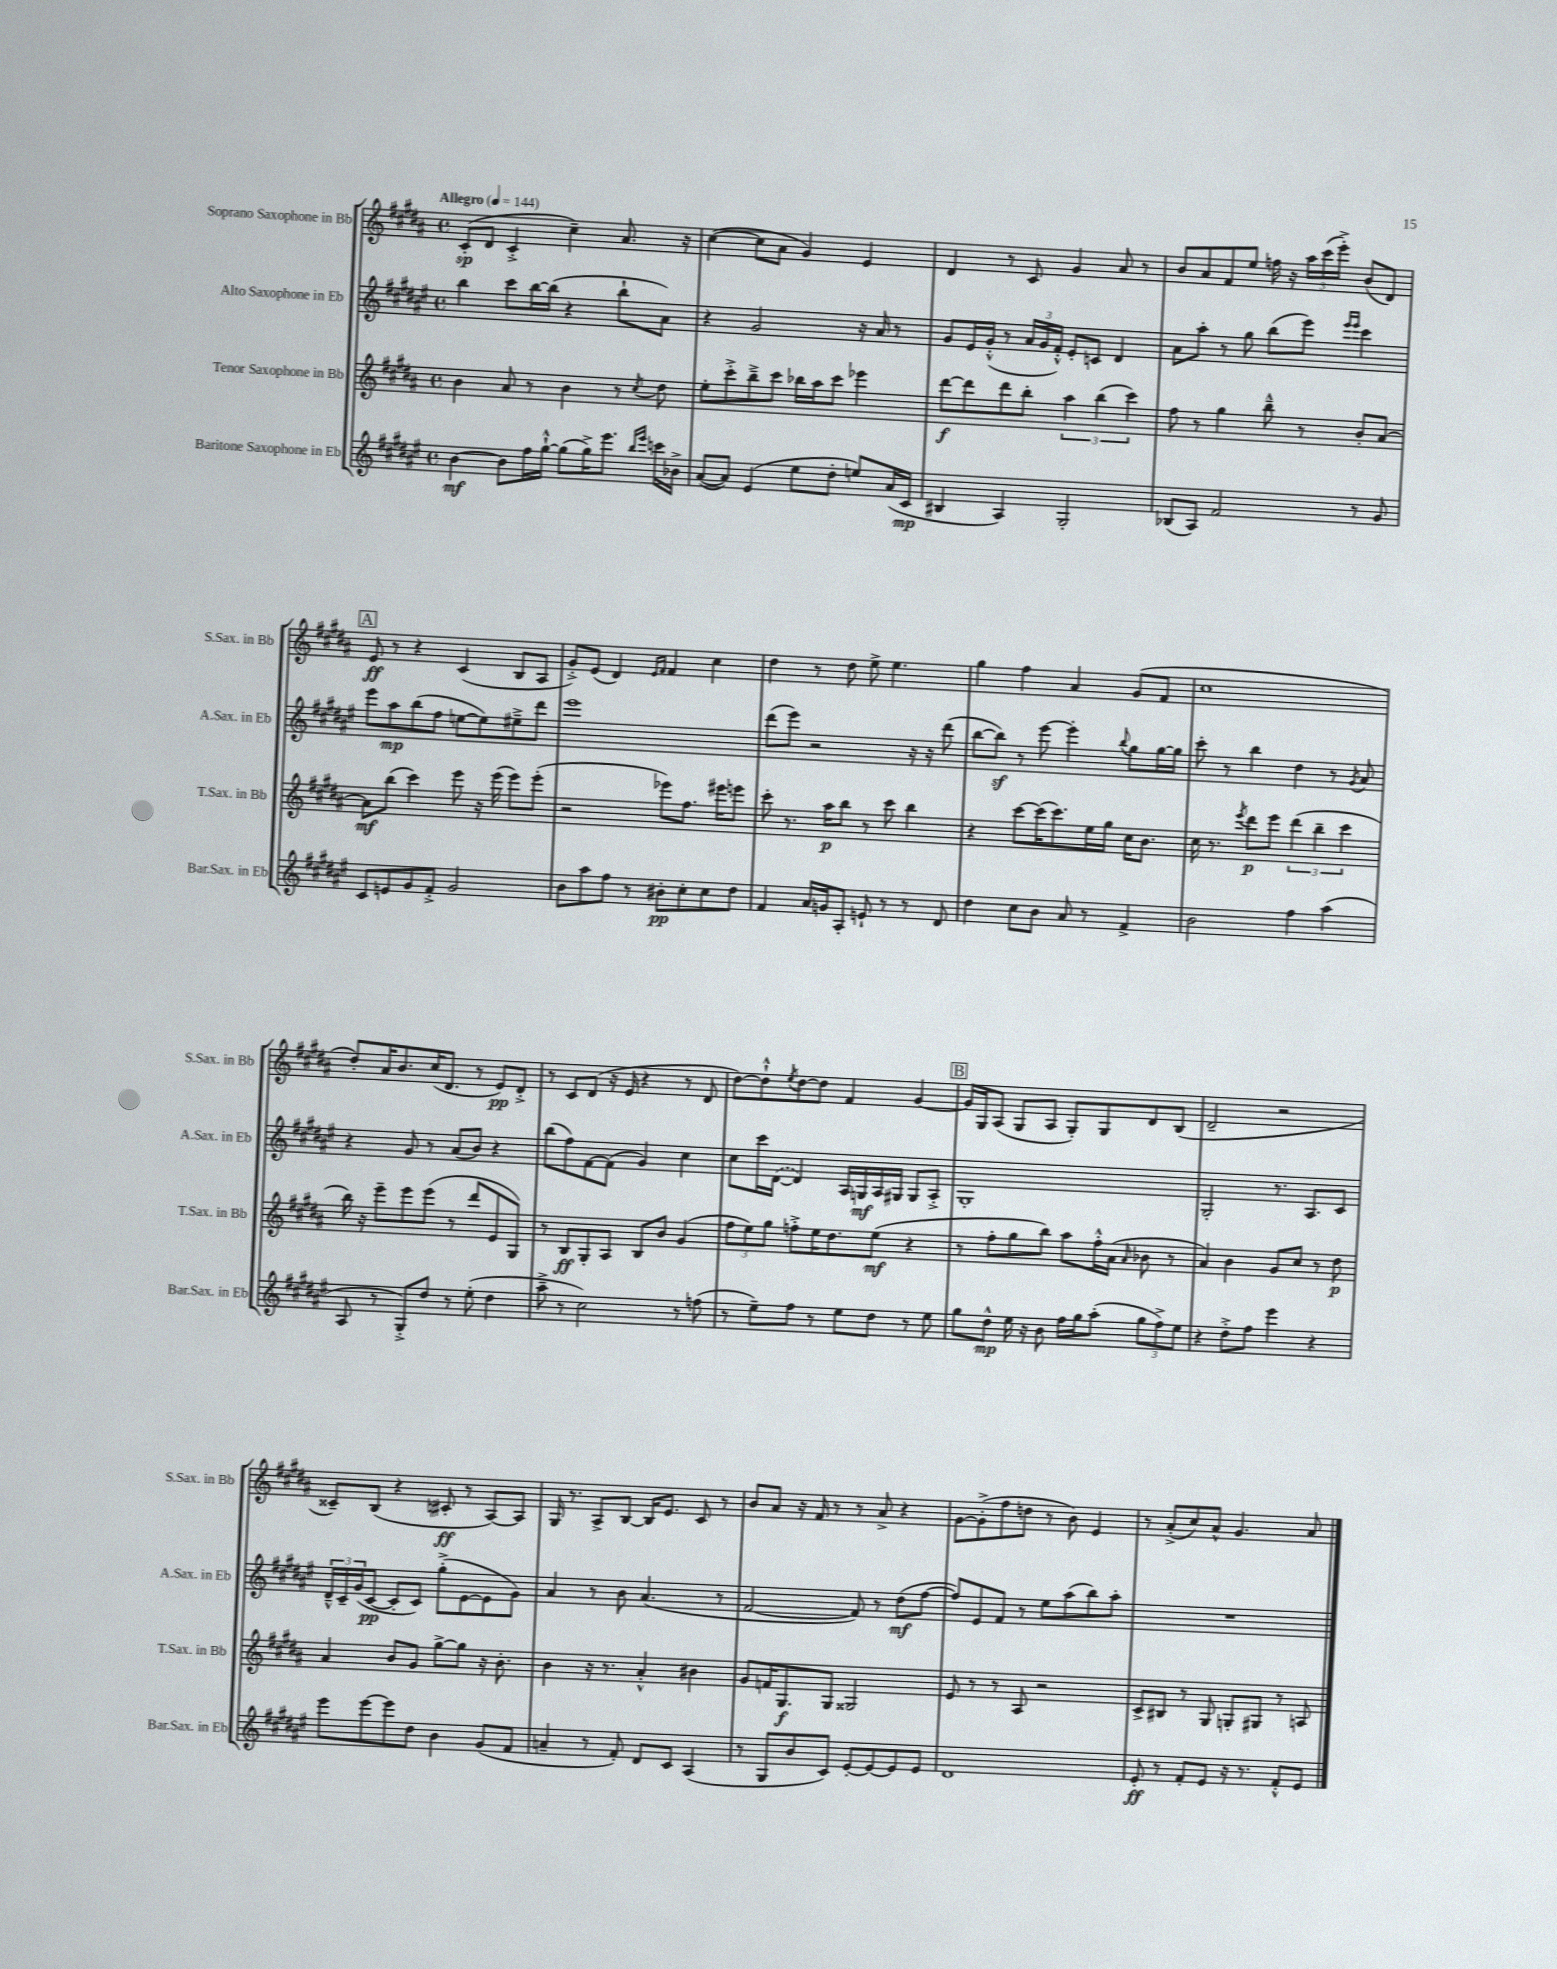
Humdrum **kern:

**kern	**dynam	**kern	**dynam	**kern	**dynam	**kern	**dynam
*part4	*part4	*part3	*part3	*part2	*part2	*part1	*part1
*staff4	*staff4	*staff3	*staff3	*staff2	*staff2	*staff1	*staff1
*I"Baritone Saxophone in Eb	*	*I"Tenor Saxophone in Bb	*	*I"Alto Saxophone in Eb	*	*I"Soprano Saxophone in Bb	*
*I'Bar.Sax. in Eb	*	*I'T.Sax. in Bb	*	*I'A.Sax. in Eb	*	*I'S.Sax. in Bb	*
*clefG2	*	*clefG2	*	*clefG2	*	*clefG2	*
*k[f#c#g#d#a#e#]	*	*k[f#c#g#d#a#]	*	*k[f#c#g#d#a#e#]	*	*k[f#c#g#d#a#]	*
*M4/4	*	*M4/4	*	*M4/4	*	*M4/4	*
*met(c)	*	*met(c)	*	*met(c)	*	*met(c)	*
*MM144	*	*MM144	*	*MM144	*	*MM144	*
=1	=1	=1	=1	=1	=1	=1	=1
!	!	!	!	!	!	!LO:TX:a:B:t=Allegro	!
[4b\	mf	4b\	.	4bb\	.	(8c#'/L	sp
.	.	.	.	.	.	8d#/J	.
8b\L]	.	8a#/	.	8ccc#\L	.	4c#'^/	.
16ff#\L	.	8r	.	[16bb\L	.	.	.
[16gg#`^^\JJ	.	.	.	(16bb\JJ]	.	.	.
(8gg#\L]	.	4b\	.	4r	.	4cc#~\)	.
16gg#^\K)	.	.	.	.	.	.	.
8.eee#\J	.	.	.	.	.	.	.
.	.	8r	.	8bb`\L	.	8.a#/	.
16qqbb/LL	.	.	.	.	.	.	.
16qqeee#/JJ	.	8qcc#/	.	.	.	.	.
16cccn\LL	.	8dd#\	.	8a#\J)	.	.	.
16b-X^\JJ	.	.	.	.	.	16r	.
=2	=2	=2	=2	=2	=2	=2	=2
([8a#/L	.	8ee'\L	.	4r	.	([4cc#\	.
8a#/J])	.	8ccc#'^\	.	.	.	.	.
(4e#/	.	8bb~^\	.	2g#/	.	8cc#\L]	.
.	.	8ccc#\J	.	.	.	8a#\J	.
8ee#\L	.	16bb-X\LL	.	.	.	4g#/)	.
.	.	16aa#\J	.	.	.	.	.
8dd#'\J	.	8ccc#\J	.	.	.	.	.
8een/L)	.	4eee-X\	.	16r	.	4e/	.
.	.	.	.	16a#/	.	.	.
(16a#/L	.	.	.	8r	.	.	.
16c#/JJ	mp	.	.	.	.	.	.
=3	=3	=3	=3	=3	=3	=3	=3
4B#X/	.	[8ddd#\L	f	8g#/L	.	4d#/	.
.	.	8ddd#\]	.	16e#/L	.	.	.
.	.	.	.	(16g#'^^/JJ	.	.	.
4A#/)	.	8ddd#\	.	8r	.	8r	.
.	.	8bb'\J	.	24a#/LL	.	8c#/	.
.	.	.	.	24g#/	.	.	.
.	.	.	.	24f#'^^/JJ)	.	.	.
2G#'/	.	6aa#\	.	8e#'/L	.	4g#/	.
.	.	.	.	8cn/J	.	.	.
.	.	(6bb\	.	.	.	.	.
.	.	.	.	4d#/	.	8a#/	.
.	.	6ccc#\)	.	.	.	.	.
.	.	.	.	.	.	8r	.
=4	=4	=4	=4	=4	=4	=4	=4
(8B-X/L	.	8ff#\	.	8a#\L	.	8b/L	.
8A#/J)	.	8r	.	8aa#'\J	.	8a#/	.
2f#/	.	4gg#\	.	8r	.	8f#/	.
.	.	.	.	8gg#\	.	8ee/J	.
.	.	8bb~^^\	.	(8bb\L	.	16ffn\	.
.	.	.	.	.	.	16r	.
.	.	8r	.	8eee#\J)	.	24aa#\LL	.
.	.	.	.	.	.	(24ccc#\	.
.	.	.	.	.	.	24eee'^\JJ)	.
.	.	.	.	16qqeee#/LL	.	.	.
.	.	.	.	16qqeee#/JJ	.	.	.
8r	.	8b'/L	.	4ccc#\	.	(8b/L	.
8g#/	.	[8a#/J	.	.	.	8d#/J)	.
!!LO:LB:g=z
!!LO:REH:place=s1:t=A
=5	=5	=5	=5	=5	=5	=5	=5
8c#/L	.	8a#\L]	mf	8eee#\L	.	8e/	ff
8en/	.	(8bb\J	.	8aa#\	mp	8r	.
8g#/	.	4ccc#\)	.	(8bb\	.	4r	.
8f#'^/J	.	.	.	8ff#\J	.	.	.
2g#/	.	8eee\	.	[8een\L	.	(4c#/	.
.	.	16r	.	8ee\])	.	.	.
.	.	(16eee\	.	.	.	.	.
.	.	8eee\L)	.	8ee#X~^\	.	8B/L	.
.	.	(8eee'\J	.	8ddd#\J	.	8A#/J	.
=6	=6	=6	=6	=6	=6	=6	=6
8b\L	.	2r	.	1eee#	.	8g#'^/L)	.
8aa#\	.	.	.	.	.	(8e/J	.
8ff#\J	.	.	.	.	.	4d#/)	.
8r	.	.	.	.	.	.	.
.	.	.	.	.	.	16qqe/LL	.
.	.	.	.	.	.	16qqf#/JJ	.
8b#X'\L	pp	8eee-X\L)	.	.	.	4f#/	.
8cc#'\	.	8.ff#\J	.	.	.	.	.
8cc#\	.	.	.	.	.	4cc#\	.
.	.	16eee#X\KL	.	.	.	.	.
8dd#\J	.	8eeen\J	.	.	.	.	.
=7	=7	=7	=7	=7	=7	=7	=7
4f#/	.	8ccc#'\	.	(8ddd#\L	.	4dd#\	.
.	.	8.r	.	8eee#\J)	.	.	.
16a#/LL	.	.	.	2r	.	8r	.
16gn/J	.	16aa#\KL	p	.	.	.	.
8A#'/J	.	8bb\J	.	.	.	8dd#\	.
8en`/	.	8r	.	.	.	8ee^\	.
8r	.	8ccc#\	.	.	.	4.ee\	.
8r	.	4bb\	.	16r	.	.	.
.	.	.	.	16r	.	.	.
8d#/	.	.	.	(8ddd#\	.	.	.
=8	=8	=8	=8	=8	=8	=8	=8
4dd#\	.	4r	.	[8bb\L	.	4gg#\	.
.	.	.	.	8bbz\J])	.	.	.
8cc#\L	.	[8ccc#\L	.	8r	.	4ff#\	.
8b\J	.	(16ccc#\K]	.	[8eee#\	.	.	.
.	.	8.ccc#\)	.	.	.	.	.
8a#/	.	.	.	4eee#'\]	.	4a#/	.
8r	.	16ee\L	.	.	.	.	.
.	.	16gg#\JJ	.	.	.	.	.
.	.	.	.	8qqbb/	.	.	.
4f#^/	.	16cc#\KL	.	8gg#\L	.	(8g#/L	.
.	.	8.b\J	.	.	.	.	.
.	.	.	.	[16gg#\L	.	8f#/J	.
.	.	.	.	16gg#\JJ]	.	.	.
=9	=9	=9	=9	=9	=9	=9	=9
2b\	.	16cc#\	.	8ccc#'\	.	1cc#	.
.	.	8.r	.	.	.	.	.
.	.	.	.	8r	.	.	.
.	.	8qeee/	.	.	.	.	.
.	.	8ddd#\L	p	4bb\	.	.	.
.	.	8eee\J	.	.	.	.	.
4ff#\	.	(6ddd#\	.	4dd#\	.	.	.
.	.	6bb~\	.	.	.	.	.
(4aa#\	.	.	.	8r	.	.	.
.	.	6ccc#\	.	.	.	.	.
.	.	.	.	8qg#/	.	.	.
.	.	.	.	8a#/	.	.	.
!!LO:LB:g=z
=10	=10	=10	=10	=10	=10	=10	=10
8A#/	.	16bb\)	.	4r	.	8dd#'/L)	.
.	.	16r	.	.	.	.	.
8r	.	8eee~\L	.	.	.	16a#/K	.
.	.	.	.	.	.	8.b/	.
8G#'^/L)	.	8eee\	.	8g#/	.	.	.
8dd#/J	.	(8eee\J	.	8r	.	(16cc#/K	.
.	.	.	.	.	.	8.d#/J	.
8r	.	8r	.	(8a#/L	.	.	.
(8ee#'\	.	8ddd#/L	.	8b/J)	.	8r	.
4dd#\	.	8e/	.	4r	.	8e/L)	pp
.	.	8G#/J)	.	.	.	8d#'^/J	.
=11	=11	=11	=11	=11	=11	=11	=11
8aa#~^\	.	8r	.	(8bb\L	.	8r	.
8r	.	8B/L	ff	8ff#\)	.	8c#/L	.
2cc#\)	.	8G#'/	.	[8f#\	.	(8d#/J	.
.	.	8A#/J	.	(8f#\J]	.	16r	.
.	.	.	.	.	.	16e/	.
.	.	8B/L	.	4g#/)	.	4r	.
.	.	8b/J	.	.	.	.	.
8r	.	(4g#/	.	4cc#\	.	8r	.
(8ffn\	.	.	.	.	.	8d#/	.
=12	=12	=12	=12	=12	=12	=12	=12
8r	.	12ff#\L	.	8cc#\L	.	[8dd#\L)	.
.	.	12ee\)	.	.	.	.	.
8ee#~\L)	.	.	.	16ccc#\L	.	8dd#`^^\]	.
.	.	12gg#\J	.	.	.	.	.
.	.	.	.	([16d#\JJ	.	.	.
.	.	.	.	.	.	8qee/	.
8ff#\J	.	8ffn'^\L	.	4d#/])	.	[8dd#\	.
8r	.	16ee\K	.	.	.	8dd#\J]	.
.	.	8.dd#\	.	.	.	.	.
8ee#\L	.	.	.	16A#/LL	.	4f#/	.
.	.	.	.	16Gn/	mf	.	.
8dd#\J	.	(8ee\J	mf	16A#/	.	.	.
.	.	.	.	16G#X/JJ	.	.	.
8r	.	4r	.	8G#/L	.	[4g#/	.
8ee#\	.	.	.	8A#'^/J	.	.	.
!!LO:REH:place=s1:t=B
=13	=13	=13	=13	=13	=13	=13	=13
8gg#\L	.	8r	.	1G#'	.	16g#/LL]	.
.	.	.	.	.	.	16G#/J	.
8dd#^^\J	mp	8ff#'\L	.	.	.	(8A#/J	.
16ee#\	.	8gg#\	.	.	.	8G#/L	.
16r	.	.	.	.	.	.	.
8b\	.	8bb\J)	.	.	.	8A#/J	.
16ff#\LL	.	8aa#\L	.	.	.	8G#'/L)	.
16gg#\J	.	.	.	.	.	.	.
(8aa#'\J	.	16ff#'^^\L	.	.	.	8G#/	.
.	.	(16a#\JJ	.	.	.	.	.
.	.	16qqa#/	.	.	.	.	.
12gg#\L	.	8b-X\	.	.	.	8d#/	.
12ff#^\)	.	.	.	.	.	.	.
.	.	8r	.	.	.	(8B/J	.
12ee#\J	.	.	.	.	.	.	.
=14	=14	=14	=14	=14	=14	=14	=14
4r	.	4a#/)	.	2G#'/	.	2d#~/	.
8dd#'^\L	.	4b\	.	.	.	.	.
8ff#\J	.	.	.	.	.	.	.
4eee#\	.	8g#/L	.	8.r	.	2r	.
.	.	8cc#/J	.	.	.	.	.
.	.	.	.	8.A#/L	.	.	.
4r	.	8r	.	.	.	.	.
.	.	8dd#\	p	8c#/J	.	.	.
!!LO:LB:g=z
=15	=15	=15	=15	=15	=15	=15	=15
8eee#\L	.	4a#/	.	24d#~^^/LL	.	8c##X~/L)	.
.	.	.	.	24c#~/	.	.	.
.	.	.	.	(24g#/J	.	.	.
[8eee#\	.	.	.	[8c#/J	pp	(8B/J	.
8eee#\]	.	8b/L	.	8c#'/L]	.	4r	.
8dd#\J	.	8g#/J	.	8c#/J)	.	.	.
4b\	.	[8gg#^\L	.	(8gg#'^\L	.	8c#X'/	ff
.	.	8gg#\J]	.	[8e#\	.	8r	.
(8g#/L	.	16r	.	8e#\]	.	[8A#/L)	.
.	.	8.b'\	.	.	.	.	.
8f#/J	.	.	.	8g#\J)	.	8A#/J]	.
=16	=16	=16	=16	=16	=16	=16	=16
4an~/	.	4b\	.	4a#/	.	16G#/	.
.	.	.	.	.	.	8.r	.
8r	.	16r	.	8r	.	8A#^/L	.
.	.	8.r	.	.	.	.	.
8f#'/)	.	.	.	8b\	.	[8B/J	.
8d#/L	.	4a#'^^/	.	(4.a#/	.	16B/KL]	.
.	.	.	.	.	.	8.e/J	.
8c#/J	.	.	.	.	.	.	.
(4A#/	.	4b#X\	.	.	.	8c#/	.
.	.	.	.	8r	.	8r	.
=17	=17	=17	=17	=17	=17	=17	=17
8r	.	8g#/L	.	[2f#/	.	8b/L	.
8G#/L	.	16fn/K	.	.	.	8a#/J	.
.	.	8.G#/	f	.	.	.	.
8b/	.	.	.	.	.	16r	.
.	.	.	.	.	.	16f#/	.
8c#/J)	.	8G#/J	.	.	.	8r	.
[8e#'/L	.	2G##X/	.	8f#/])	.	8r	.
8e#/_	.	.	.	8r	.	8a#^/	.
8e#/]	.	.	.	(8dd#\L	mf	4r	.
8e#/J	.	.	.	[8ff#\J	.	.	.
=18	=18	=18	=18	=18	=18	=18	=18
1d#	.	8e/	.	8ff#/L])	.	[8g#\L	.
.	.	8r	.	8e#/	.	(8g#'^\]	.
.	.	8r	.	8f#/J	.	8ff#\	.
.	.	8A#/	.	8r	.	8ddn\J	.
.	.	2r	.	8ee#\L	.	8r	.
.	.	.	.	(8aa#\	.	8b\)	.
.	.	.	.	8bb\)	.	4e/	.
.	.	.	.	8aa#'\J	.	.	.
=19	=19	=19	=19	=19	=19	=19	=19
8e#'/	ff	8c#^/L	.	1r	.	8r	.
8r	.	8B#X/J	.	.	.	(8a#'^/L	.
8f#'/L	.	8r	.	.	.	8cc#/)	.
8e#/J	.	8G#/	.	.	.	8a#^^/J	.
16r	.	8Gn'/L	.	.	.	4.g#/	.
8.r	.	.	.	.	.	.	.
.	.	8G#X/J	.	.	.	.	.
8f#'^^/L	.	8r	.	.	.	.	.
8e#/J	.	8An/	.	.	.	8a#/	.
==	==	==	==	==	==	==	==
*-	*-	*-	*-	*-	*-	*-	*-
